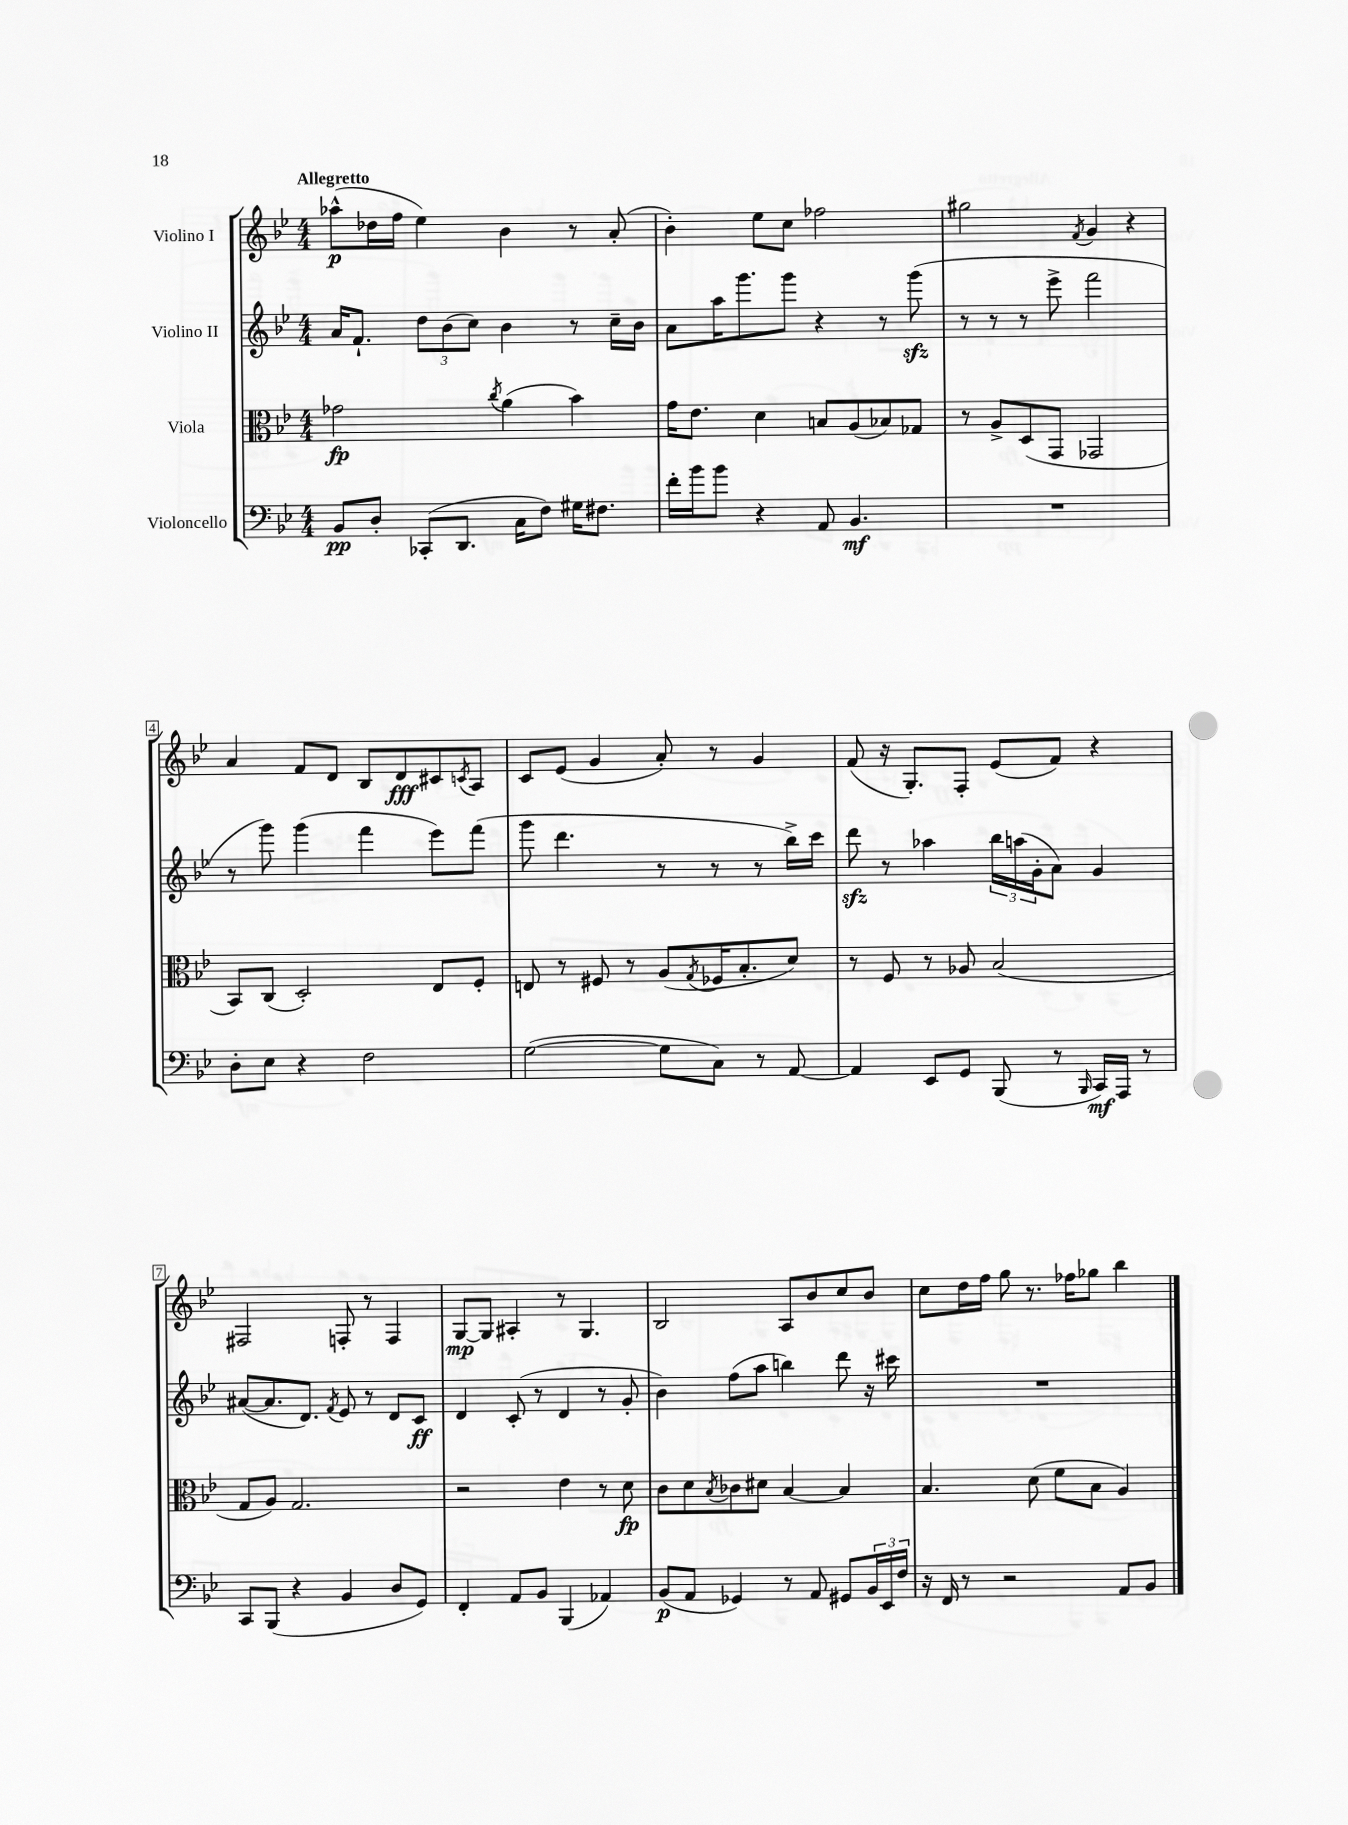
<<
\new StaffGroup <<
\new Staff = "s0" \with { instrumentName = "Violino I" } {
    \clef treble \key bes \major \numericTimeSignature \time 4/4 \tempo "Allegretto"
    aes''8-^\p( des''16 f''16 ees''4) bes'4 r8 a'8-.( |
    bes'4-.) ees''8 c''8 fes''2 |
    gis''2 \acciaccatura { f'8 } g'4 r4 |
    a'4 f'8 d'8 bes8 d'8\fff cis'8 \acciaccatura { c'8 } a8 |
    c'8 ees'8( g'4 a'8-.) r8 g'4 |
    f'8( r16 g8.-.) f8-. ees'8( f'8) r4 |
    fis2 f8-. r8 f4 |
    g8~\mp g8 ais4-. r8 g4. |
    bes2 a8 bes'8 c''8 bes'8 |
    c''8 d''16 f''16 g''8 r8. fes''16 ges''8 bes''4 \bar "|." |
}
\new Staff = "s1" \with { instrumentName = "Violino II" } {
    \clef treble \key bes \major \numericTimeSignature \time 4/4
    a'16 f'8.-! \tuplet 3/2 { d''8 bes'8( c''8) } bes'4 r8 c''16-- bes'16 |
    a'8 a''16 g'''8. g'''8 r4 r8 g'''8\sfz( |
    r8 r8 r8 ees'''8-> f'''2 |
    r8 g'''8) g'''4( f'''4 ees'''8) f'''8( |
    g'''8 d'''4. r8 r8 r8 bes''16->) c'''16 |
    d'''8\sfz r8 aes''4 \tuplet 3/2 { bes''16 a''16( g'16-. } a'8) g'4 |
    ais'8~( ais'8. d'8.) \acciaccatura { f'8 } ees'8 r8 d'8 c'8\ff |
    d'4 c'8-.( r8 d'4 r8 g'8-. |
    bes'4) f''8( a''8 b''4) d'''8 r16 cis'''16 |
    R1 \bar "|." |
}
\new Staff = "s2" \with { instrumentName = "Viola" } {
    \clef alto \key bes \major \numericTimeSignature \time 4/4
    ges'2\fp \acciaccatura { c''8 } a'4( bes'4) |
    g'16 ees'8. d'4 b8 a8( bes8) ges8 |
    r8 a8-> d8( g,8 ges,2 |
    bes,8) c8( d2-.) ees8 f8-. |
    e8 r8 fis8 r8 a8( \acciaccatura { g8 } fes16 bes8.-. d'8) |
    r8 f8 r8 aes8 bes2( |
    g8 a8) g2. |
    r2 ees'4 r8 d'8\fp |
    c'8 d'8 \acciaccatura { bes8 } ces'8 dis'8 bes4~ bes4 |
    bes4. d'8( f'8 bes8 a4) \bar "|." |
}
\new Staff = "s3" \with { instrumentName = "Violoncello" } {
    \clef bass \key bes \major \numericTimeSignature \time 4/4
    bes,8\pp d8-. ces,8-.( d,8. c16 f8) gis16 fis8. |
    f'16-. bes'16 bes'8 r4 a,8 bes,4.\mf |
    R1 |
    d8-. ees8 r4 f2 |
    g2~( g8 c8) r8 a,8~ |
    a,4 ees,8 g,8 bes,,8( r8 \grace { bes,,16 } c,16\mf) a,,16 r8 |
    c,8 bes,,8( r4 bes,4 d8 g,8) |
    f,4-. a,8 bes,8 bes,,4( aes,4) |
    bes,8\p( a,8 ges,4) r8 a,8 gis,8 \tuplet 3/2 { bes,16 ees,16 f16 } |
    r16 f,16 r8 r2 a,8 bes,8 \bar "|." |
}
>>
>>
\layout { \context { \Score \override BarNumber.stencil = #(make-stencil-boxer 0.1 0.3 ly:text-interface::print) } }
